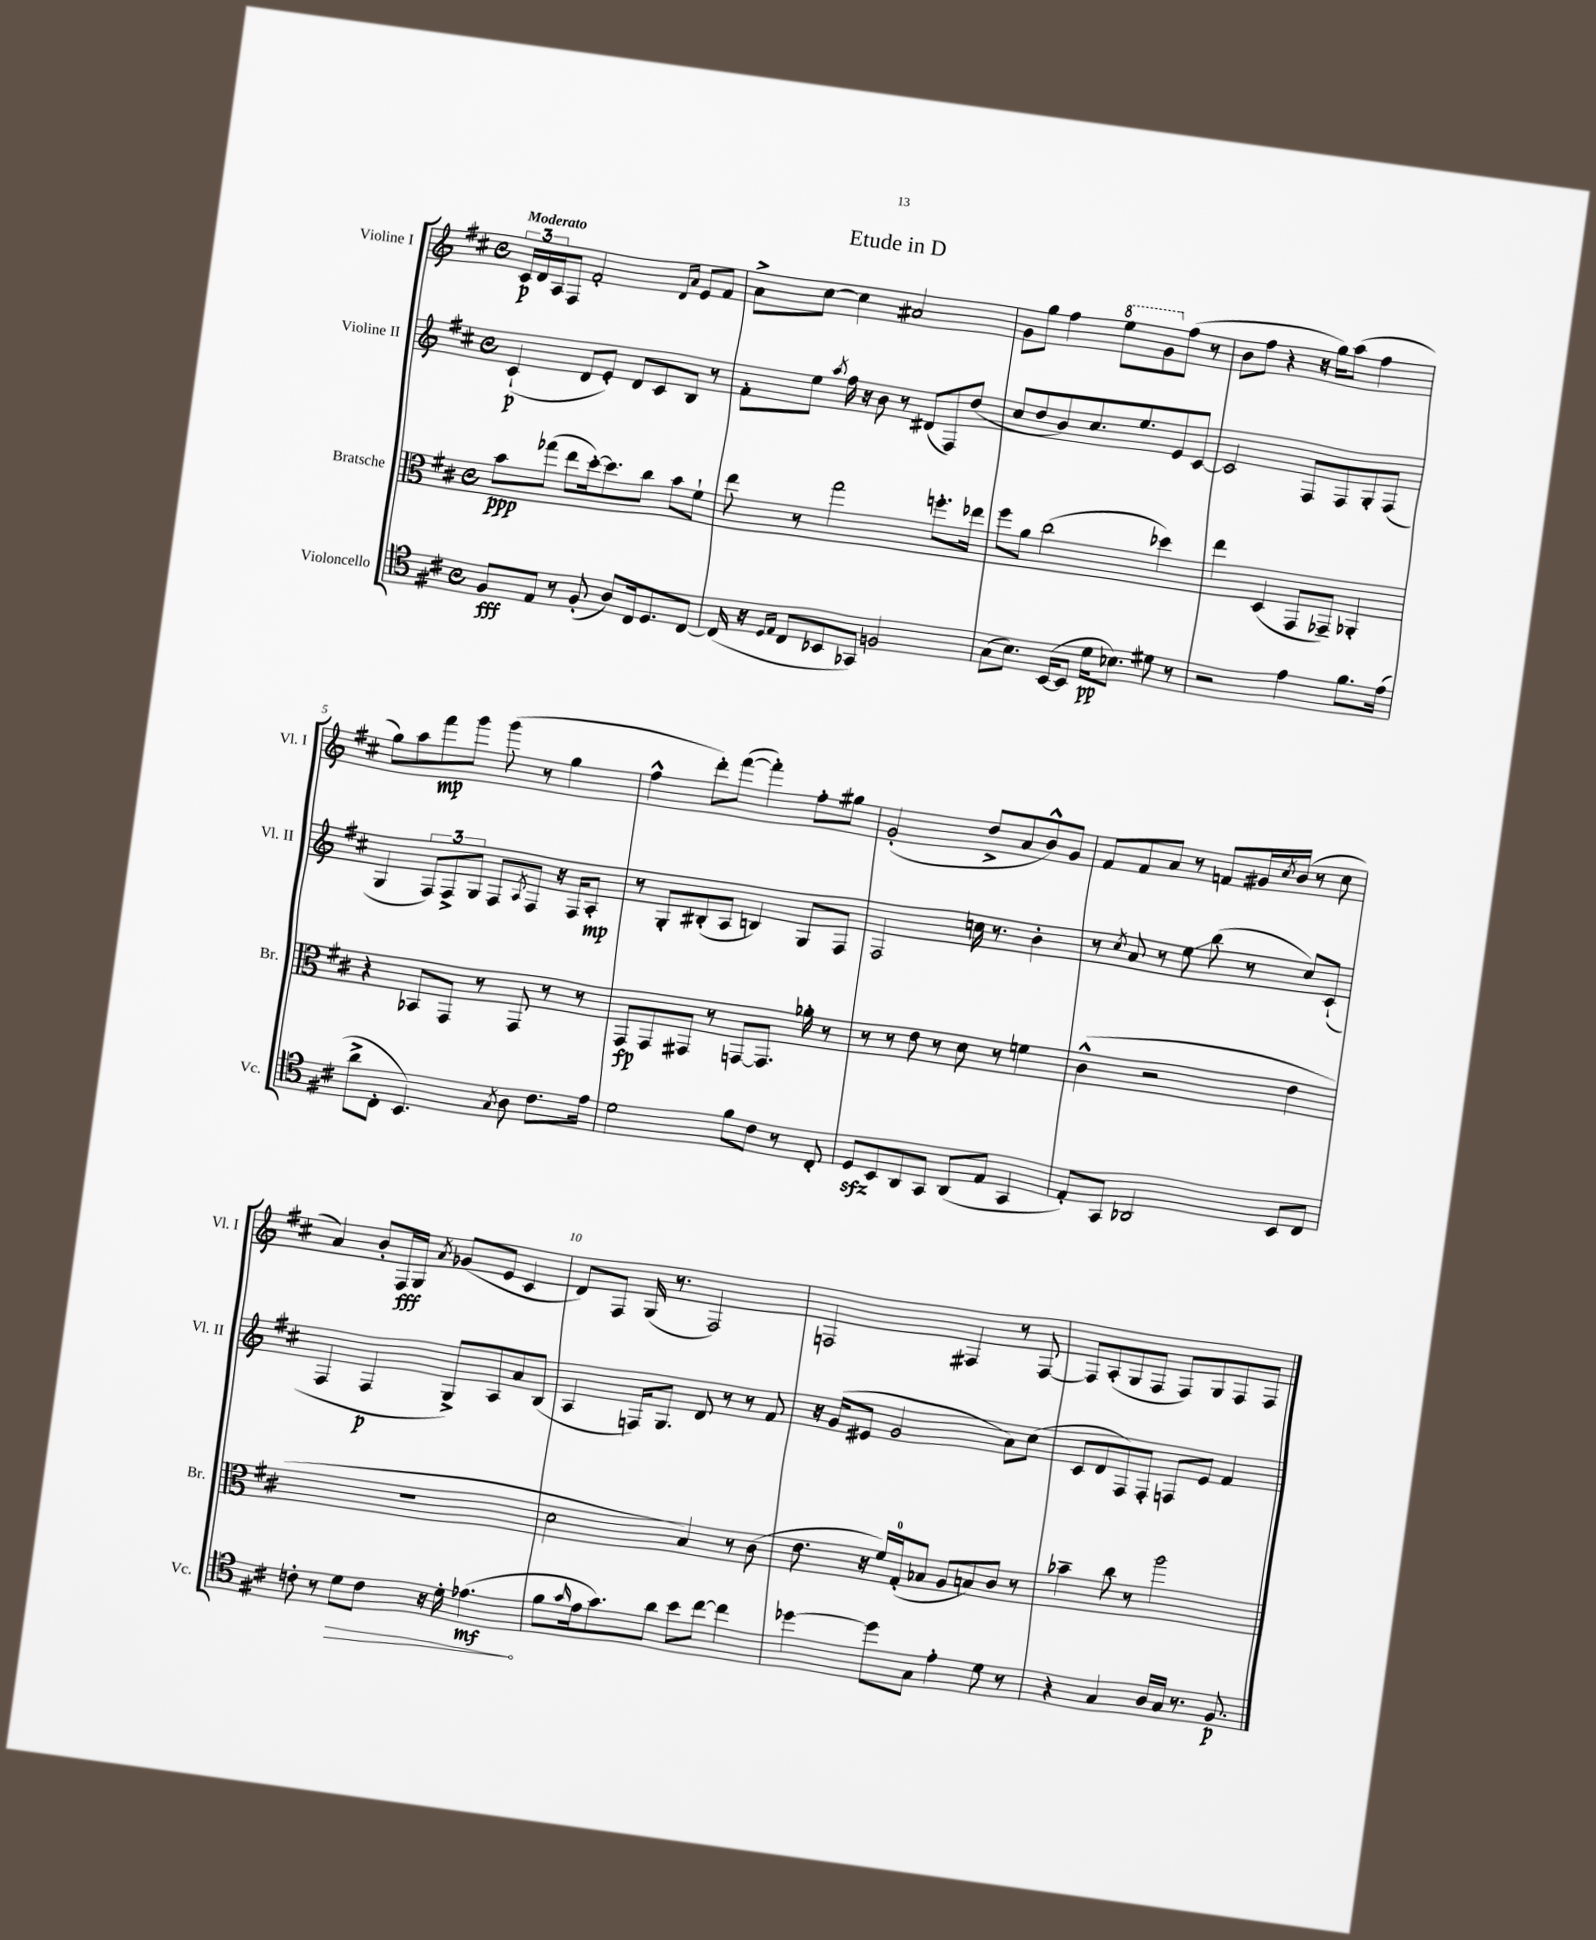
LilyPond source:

\header { title = "Etude in D" }
<<
\new StaffGroup <<
\new Staff = "s0" \with { instrumentName = "Violine I" shortInstrumentName = "Vl. I" } {
    \clef treble \key d \major \defaultTimeSignature \time 4/4 \tempo "Moderato"
    \tuplet 3/2 { cis'16\p d'16 a16 } fis8 fis'2-. \grace { d'16 a'16 } e'8 fis'8 |
    a'8-> cis''8~ cis''4 ais'2 |
    g'8 g''8 fis''4 \ottava #1 e'''8 g''8 \ottava #0 fis''8( r8 |
    b'8 fis''8 r4 r16 g''16) a''8( fis''4 |
    g''8) a''8 fis'''8\mp g'''8 g'''8( r8 g''4 |
    fis''4-^ d'''8-.) fis'''8~( fis'''4-.) fis''8-. gis''8 |
    g'2-.( d''8-> a'8 b'8-^) g'8 |
    fis'8 fis'8 a'8 r8 f'8 gis'16 \acciaccatura { cis''8 } b'16( r8 cis''8 |
    a'4) b'8-. fis16\fff g16 \acciaccatura { a'8 } ges'8( e'8 cis'4 |
    d'8) fis8 g16( r8. fis2) |
    f2 fis4 r8 fis8~ |
    fis8 a8-.( g8 fis8 fis8) g8 fis8 fis8 \bar "|." |
}
\new Staff = "s1" \with { instrumentName = "Violine II" shortInstrumentName = "Vl. II" } {
    \clef treble \key d \major \defaultTimeSignature \time 4/4
    cis'4-!\p( d'8 e'8-.) d'8 cis'8 b8 r8 |
    fis'8-. e''8 \acciaccatura { a''8 } fis''16 r16 b'8 r8 dis'8( fis8) d''8( |
    cis''8 d''8 b'8) cis''8. e''8. e'8 cis'8~ |
    cis'2 fis8 fis8 g8-. fis8( |
    g4 \tuplet 3/2 { fis8) fis8-> g8 } fis8 \acciaccatura { a8 } fis8 r16 fis16 a8-.\mp |
    r8 g8-. bis8-.( a8 b4) g8 fis8 |
    fis2 c''16 r8. b'4-. |
    r8 \acciaccatura { cis''8 } a'8 r8 e''8\glissando b''8( r8 cis''8) cis'8-!( |
    fis4 fis4\p g8->) a8 a'8 b8( |
    a4 f16) g8. d'8 r8 r8 fis'8 |
    r16 g'16( eis'8 g'2 a'8) cis''8( |
    cis'8 d'8 fis8) fis8-. f8 e'8 fis'4 \bar "|." |
}
\new Staff = "s2" \with { instrumentName = "Bratsche" shortInstrumentName = "Br." } {
    \clef alto \key d \major \defaultTimeSignature \time 4/4
    b'8\ppp ges''8( e''8 d''16~-.) d''8. cis''8 b'8 fis'8-! |
    e''8 r8 g''2 f''8.-. ees''16 |
    fis''8 a'8 cis''2( des''4) |
    e''4 d4( g,8 ges,8--) aes,4-. |
    r4 bes,8 g,8 r8 g,8 r8 r8 |
    g,8\fp g,8 gis,8 r8 g,8~ g,8. aes'16-. r8 |
    r8 r8 e'8 r8 d'8 r8 f'4 |
    cis'4-^( r2 e'4 |
    R1 |
    d'2 b4) r8 cis'8( |
    e'8. r16 fis'16) g16-0-.( bes8 a8 b8) cis'8 r8 |
    bes'4-- cis''8 r8 a''2 \bar "|." |
}
\new Staff = "s3" \with { instrumentName = "Violoncello" shortInstrumentName = "Vc." } {
    \clef tenor \key d \major \defaultTimeSignature \time 4/4
    fis8\fff e8 r8 fis8-.( a8) cis16 d8. cis8~ |
    cis16( r16 \grace { d16 e16 } cis8 bes,8 ges,8) f2 |
    g8( b8.) b,16~( b,8 d'16\pp bes8.) dis'8 r8 |
    r2 e'4 fis'8. e'16( |
    a'8-> cis8-. b,4.) \acciaccatura { g8 } a8 cis'8. e'16 |
    d'2 fis'8 cis'8 r8 cis8-. |
    d8\sfz b,8 a,8 g,8 a,8( e8 g,4 |
    e8-.) g,8 aes,2 b,8 cis8 |
    c'8-. r8 \once \override Hairpin.circled-tip = ##t d'8\> c'8 r16 d'16-. ees'4.\mf\!( |
    fis'8 \grace { g'16 } e'16 g'8.) a'8 b'8 cis''8~ cis''4 |
    des''4~ des''8 g8 e'4-. d'8 r8 |
    r4 g4 a16 g16 r8. fis8.\p \bar "|." |
}
>>
>>
\layout { \context { \Score \override BarNumber.break-visibility = ##(#f #t #t) barNumberVisibility = #(every-nth-bar-number-visible 5) } }
